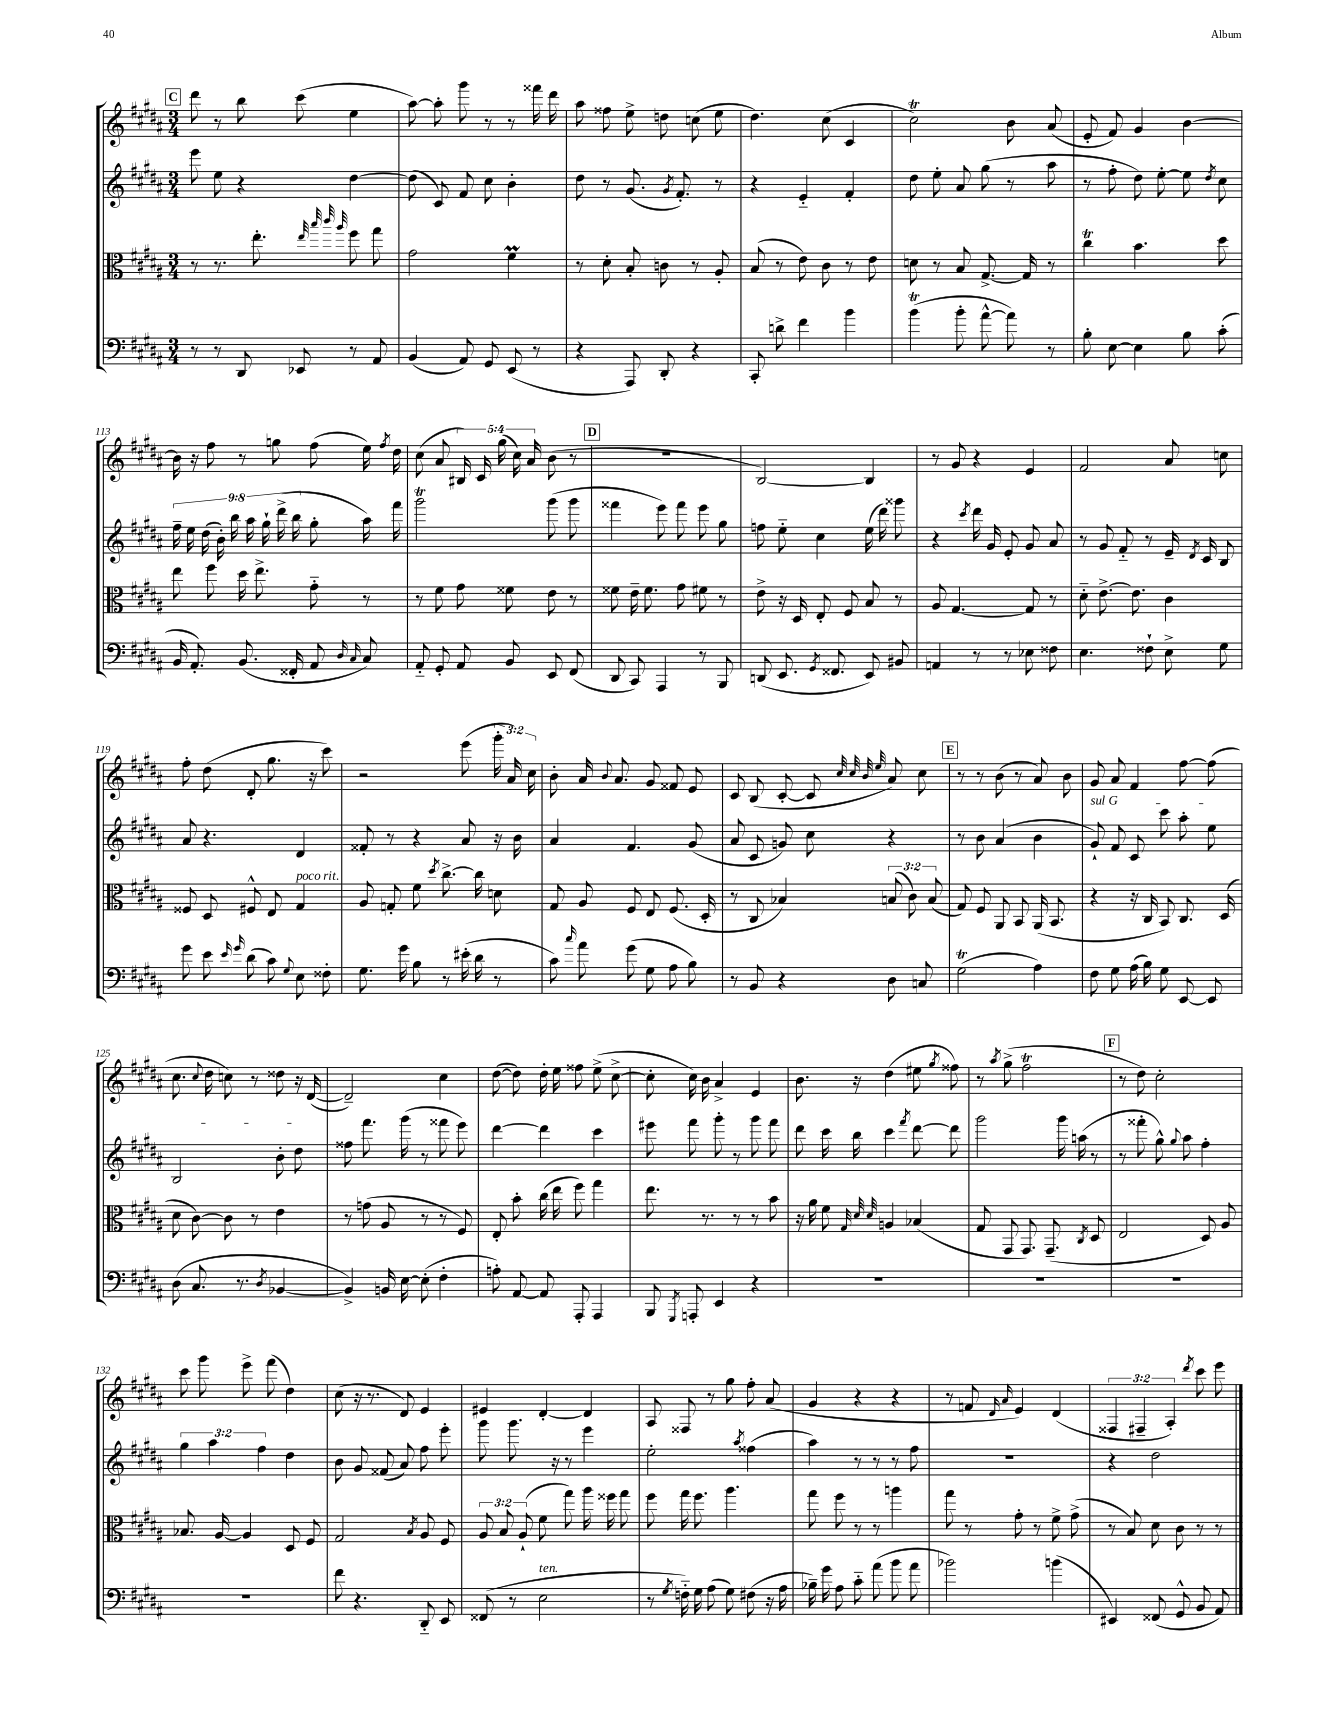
<<
\new StaffGroup <<
\new Staff = "s0" {
    \clef treble \key b \major \numericTimeSignature \time 3/4 \override Staff.TupletNumber.text = #tuplet-number::calc-fraction-text
    \autoBeamOff \mark \markup { \box "C" } dis'''8 r8 b''8 cis'''8( e''4 |
    ais''8~) ais''8-. gis'''8 r8 r8 fisis'''16 dis'''16 |
    ais''8 fisis''8 e''8-> d''8 c''8( e''8 |
    dis''4.) cis''8( cis'4 |
    cis''2\trill) b'8 ais'8( |
    e'8-. fis'8) gis'4 b'4~ |
    b'16 r16 fis''8 r8 g''8 fis''8( e''16) \acciaccatura { fis''8 } dis''16 |
    cis''8( ais'8 \tuplet 5/4 { bis16) cis'16 gis''16( cis''16) ais'16 } b'8( r8 |
    \mark \markup { \box "D" } R2. |
    b2~) b4 |
    r8 gis'8 r4 e'4 |
    fis'2 ais'8 c''8 |
    fis''8-. dis''8( dis'8-. gis''8. r16 cis'''8) |
    r2 e'''8( \tuplet 3/2 { gis'''16-. ais'16) cis''16 } |
    b'8-. ais'16 \appoggiatura { b'8 } ais'8. gis'8 fisis'8 e'8 |
    cis'8 b8( cis'8~-. cis'8 \grace { cis''32 cis''32 b'32 e''32 } ais'8) cis''8 |
    \mark \markup { \box "E" } r8 r8 b'8( r8 ais'8) b'8 |
    gis'8 ais'8 fis'4 fis''8~ fis''8( |
    cis''8. \appoggiatura { cis''8 } dis''16 c''8) r8 disis''8 r16 dis'16~( |
    dis'2--) cis''4 |
    dis''8~( dis''8) dis''16-. e''16 fisis''8 e''8->( cis''8~-> |
    cis''8-. cis''16) b'16 ais'4-> e'4 |
    b'8. r16 dis''4( eis''8 \acciaccatura { gis''8 } fisis''8) |
    r8 \acciaccatura { ais''8 } gis''8->( fis''2\trill |
    \mark \markup { \box "F" } r8 dis''8) cis''2-. |
    cis'''8 gis'''8 e'''8-> fis'''8( dis''4) |
    cis''8( r16 r8. dis'8) e'4 |
    eis'4 dis'4~-. dis'4 |
    ais8 fisis8 r8 gis''8 fis''8-. ais'8( |
    gis'4 r4 r4 |
    r8 f'8 \grace { dis'16 ais'16 } e'4) dis'4( |
    \tuplet 3/2 { fisis4 fis4-- ais4-.) } \acciaccatura { dis'''8 } cis'''8 e'''8 \bar "|." |
}
\new Staff = "s1" {
    \clef treble \key b \major \numericTimeSignature \time 3/4 \override Staff.TupletNumber.text = #tuplet-number::calc-fraction-text
    \autoBeamOff \mark \markup { \box "C" } e'''8 e''8 r4 dis''4~ |
    dis''8( cis'8) fis'8 cis''8 b'4-. |
    dis''8 r8 gis'8.( \acciaccatura { gis'8 } fis'8.-.) r8 |
    r4 e'4-_ fis'4-. |
    dis''8 e''8-. ais'8 gis''8( r8 ais''8 |
    r8 fis''8-. dis''8) e''8~-. e''8 \acciaccatura { dis''8 } cis''8 |
    \tuplet 9/8 { fis''16-- e''16 dis''16( b'16-.) b''16 ais''16 gis''16-! dis'''16->( b''16 } gis''8-. ais''16) fis'''16 |
    gis'''2\trill gis'''8( gis'''8 |
    \mark \markup { \box "D" } fisis'''4 e'''8) fisis'''8 e'''8 gis''8 |
    f''8 e''8-_ cis''4 e''16( dis'''16) gisis'''8 |
    r4 \acciaccatura { cis'''8 } dis'''16 gis'16 e'8-. gis'8 ais'8 |
    r8 gis'8 fis'8-_ r8 e'16-- \acciaccatura { dis'8 } cis'16 b8 |
    ais'8 r4. dis'4 |
    fisis'8-. r8 r4 ais'8 r16 b'16 |
    ais'4 fis'4. gis'8( |
    ais'8 cis'8 g'8) cis''8 r4 |
    \mark \markup { \box "E" } r8 b'8 ais'4( b'4 |
    \once \override TextSpanner.bound-details.left.text = \markup { \italic "sul G" } gis'8-!\startTextSpan) fis'8 cis'8 cis'''8 ais''8-. e''8 |
    b2 b'8-. dis''8\stopTextSpan |
    fisis''8 fis'''8. gis'''16( r8 fisis'''8 e'''8) |
    dis'''4~ dis'''4 cis'''4 |
    eis'''8 fis'''8 gis'''8-. r8 gis'''8 fis'''8 |
    dis'''8 cis'''16 b''16 cis'''4 \acciaccatura { fis'''8 } dis'''8~ dis'''8 |
    gis'''2 gis'''16 a''16( r8 |
    \mark \markup { \box "F" } r8 fisis'''8-. gis''8-^) \appoggiatura { gis''8 } ais''8 fis''4-. |
    \tuplet 3/2 { gis''4 ais''4 fis''4 } dis''4 |
    b'8 gis'8 fisis'8( ais'8) fis''8 e'''8-. |
    gis'''8 gis'''8. r16 r8 e'''4 |
    e''2-. \acciaccatura { ais''8 } fisis''4( |
    ais''4) r8 r8 r8 fis''8 |
    R2. |
    r4 dis''2 \bar "|." |
}
\new Staff = "s2" {
    \clef alto \key b \major \numericTimeSignature \time 3/4 \override Staff.TupletNumber.text = #tuplet-number::calc-fraction-text
    \autoBeamOff \mark \markup { \box "C" } r8 r8. e''8.-. \grace { e''32 b''32 cis'''32 ais''32 } fis''8 gis''8 |
    gis'2 fis'4\prall |
    r8 dis'8-. b8-. c'8 r8 ais8-. |
    b8( r8 e'8) cis'8 r8 e'8 |
    d'8 r8 b8 gis8.~-> gis16 r8 |
    cis''4\trill b'4. dis''8 |
    e''8 fis''8 dis''16 e''8.-> gis'8-_ r8 |
    r8 fis'8 gis'8 fisis'8 e'8 r8 |
    \mark \markup { \box "D" } fisis'8 e'16-- fisis'8. gis'8 fis'8 r8 |
    e'8-> r16 dis16 e8-. fis8 b8 r8 |
    ais8 gis4.~ gis8 r8 |
    dis'8-_ e'8.~-> e'8. cis'4 |
    fisis8 dis8 fis8-^ e8 gis4^\markup { \italic "poco rit." } |
    ais8 g8-. fis'8 \acciaccatura { dis''8 } cis''8.~-> cis''16 d'8 |
    gis8 ais8 fis8 e8 fis8.( dis16-. |
    r8 cis8 bes4) \tuplet 3/2 { b8( cis'8) b8( } |
    \mark \markup { \box "E" } gis8) fis8 ais,8 b,8 ais,16( b,8. |
    r4 r16 cis16 b,8) cis8. dis16( |
    dis'8 cis'8~) cis'8 r8 e'4 |
    r8 g'8( ais8 r8 r8 fis8) |
    e8-. b'8-. cis''16( e''16 fis''8) gis''4 |
    e''8. r8. r8 r8 b'8 |
    r16 ais'16 fis'8 \grace { gis32 dis'32 dis'32 } a4 bes4( |
    gis8 gis,8 gis,8.) gis,8.--( \acciaccatura { cis8 } dis8 |
    \mark \markup { \box "F" } e2 dis8) ais8 |
    bes8. ais16~ ais4 dis8 fis8 |
    gis2 \acciaccatura { b8 } ais8 fis8 |
    \tuplet 3/2 { ais8 b8 ais8-!( } fis'8 gis''8) ais''16 fisis''16 gis''8 |
    fis''8 gis''16 fis''8. ais''4. |
    gis''8 fis''8 r8 r8 a''4 |
    gis''8 r8 gis'8-. r8 fis'8-> gis'8->( |
    r8 b8) dis'8 cis'8 r8 r8 \bar "|." |
}
\new Staff = "s3" {
    \clef bass \key b \major \numericTimeSignature \time 3/4
    \autoBeamOff \mark \markup { \box "C" } r8 r8 dis,8 ees,8 r8 ais,8 |
    b,4( ais,8) gis,8 e,8( r8 |
    r4 ais,,8) dis,8-. r4 |
    cis,8-. d'8-> fis'4 b'4 |
    b'4\trill( b'8-. ais'8~-^ ais'8) r8 |
    b8-. e8~ e4 b8 cis'8-.( |
    b,16 ais,8.-.) b,8.( fisis,16-. ais,8 \grace { dis16 cis16 } cis8) |
    ais,8-_ gis,8-. ais,8 b,8 e,8 fis,8( |
    \mark \markup { \box "D" } dis,8 cis,8) ais,,4 r8 b,,8 |
    d,8( e,8. \acciaccatura { gis,8 } fisis,8. e,8) bis,8 |
    a,4 r8 r8 ees8 fisis8 |
    e4. fisis8-! e8-> gis8 |
    gis'8 e'8 \grace { e'16 gis'16 } dis'8( cis'8) \appoggiatura { gis8 } e8 fisis8-. |
    gis8. gis'16 b8 r8 eis'16-.( dis'16 r8 |
    cis'8) \grace { cis''16 } ais'8 gis'8( gis8 ais8 b8) |
    r8 b,8 r4 dis8 c8 |
    \mark \markup { \box "E" } gis2\trill( ais4) |
    fis8 gis8 ais16( b16) gis8 e,8~ e,8 |
    dis8( cis8. r8. \acciaccatura { dis8 } bes,4~ |
    bes,4->) b,16 e16~ e8-.( fis4-. |
    a8-.) ais,8~ ais,8 ais,,8-. ais,,4 |
    b,,8 \acciaccatura { gis,,8 } a,,8-. e,4 r4 |
    R2. |
    R2. |
    \mark \markup { \box "F" } R2. |
    R2. |
    fis'8 r4. dis,8-_ e,8 |
    fisis,8( r8 e2^\markup { \italic "ten." } |
    r8 \acciaccatura { gis8 } f16-_) gis16 ais8( gis8) fis8( r16 ais16 |
    bes16--) gis'16 ais8 cis'8-_ ais'8( b'8 ais'8 |
    bes'2) b'4( |
    eis,4) fisis,8( gis,8-^ b,8 ais,8) \bar "|." |
}
>>
>>
\layout { \context { \Score currentBarNumber = #107 } }
